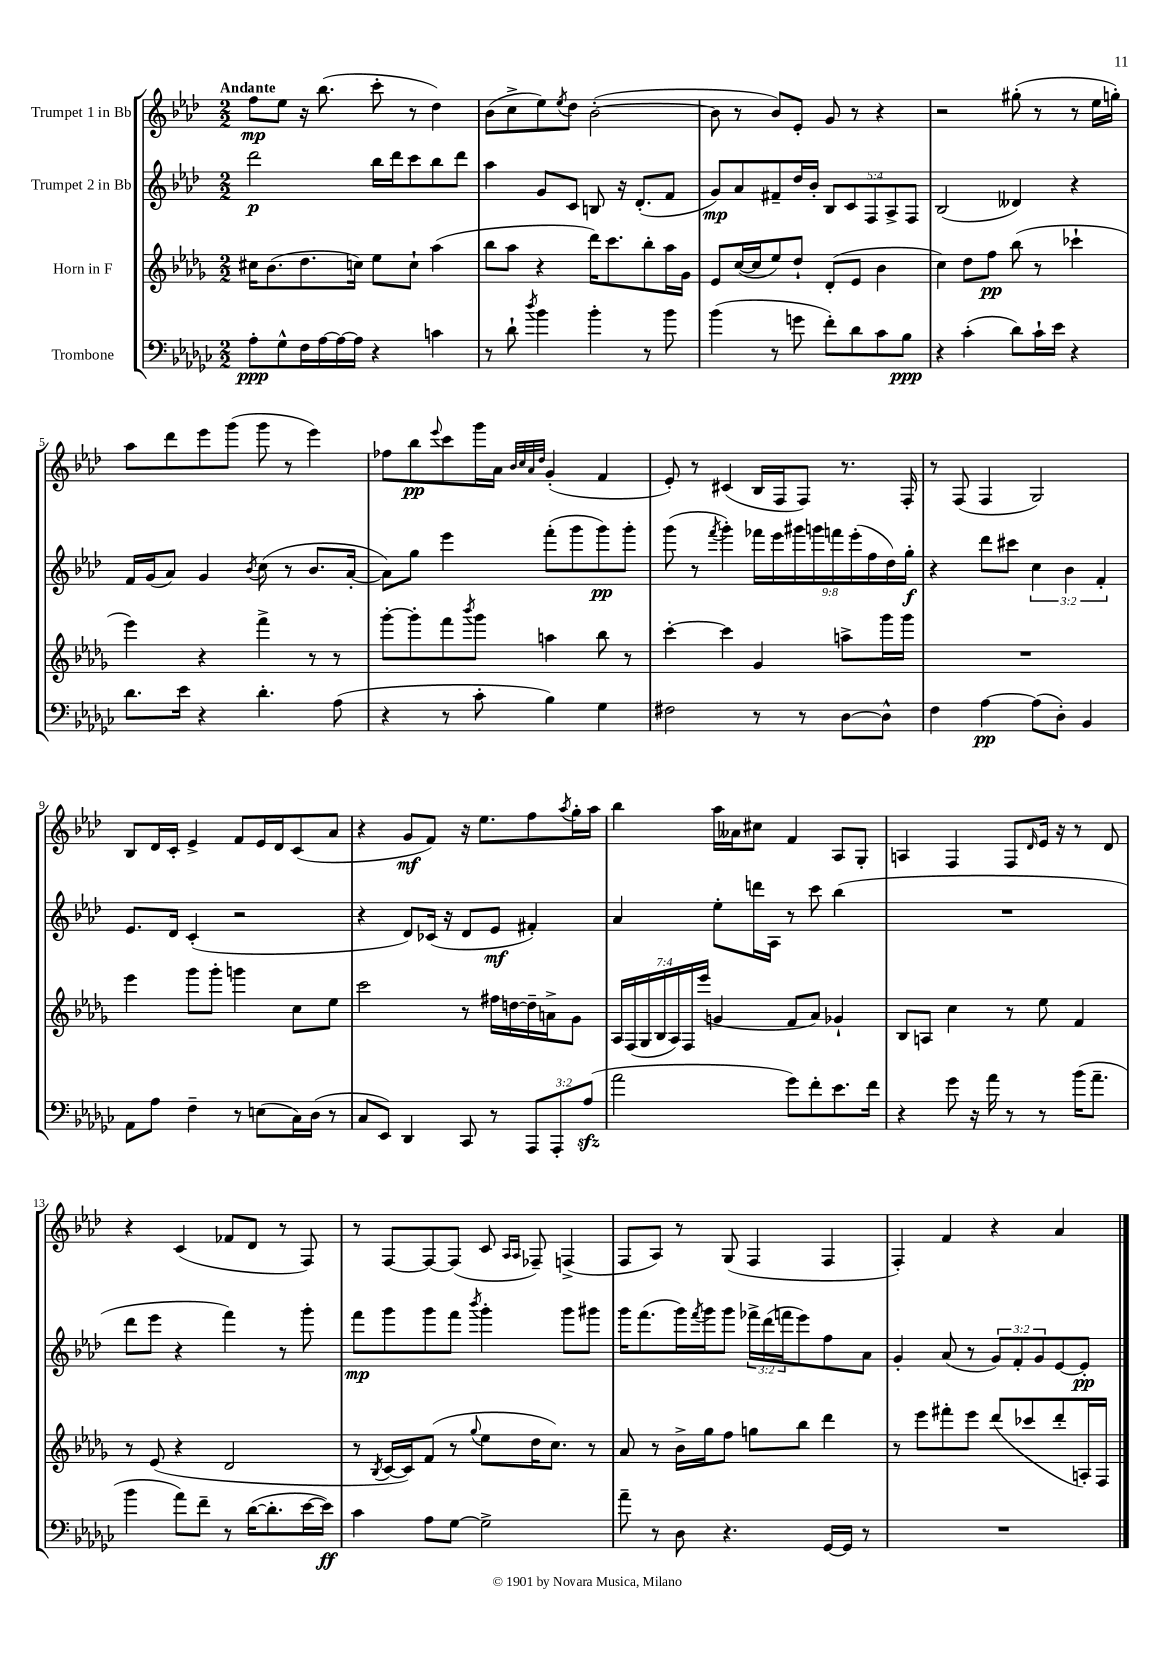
<<
\new StaffGroup <<
\new Staff = "s0" \with { instrumentName = "Trumpet 1 in Bb" } {
    \clef treble \key aes \major \numericTimeSignature \time 2/2 \tempo "Andante"
    f''8\mp ees''8 r16 bes''8.( c'''8-. r8 des''4) |
    bes'8( c''8-> ees''8) \acciaccatura { ees''8 } des''8 bes'2~-.( |
    bes'8 r8 bes'8) ees'8-. g'8 r8 r4 |
    r2 gis''8-.( r8 r8 ees''16 g''16-.) |
    aes''8 des'''8 ees'''8 g'''8( g'''8 r8 ees'''4) |
    fes''8 bes''8\pp \appoggiatura { ees'''8 } c'''8 g'''16 aes'16 \grace { bes'32 c''32 aes'32 des''32 } g'4-.( f'4 |
    ees'8-.) r8 cis'4( bes16 f16 f8) r8. f16-. |
    r8 f8( f4 g2) |
    bes8 des'16 c'16-. ees'4-> f'8 ees'16 des'16 c'8( aes'8 |
    r4 g'8\mf f'8) r16 ees''8. f''8 \acciaccatura { aes''8 } g''16-. aes''16 |
    bes''4 aes''16 aeses'16 cis''8 f'4 aes8 g8-. |
    a4 f4 f8 \grace { des'16 } ees'16 r16 r8 des'8 |
    r4 c'4( fes'8 des'8 r8 f8) |
    r8 f8~ f8~ f8( c'8 \grace { aes16 aes16 } fes8--) f4->( |
    f8 aes8) r8 g8( f4 f4 |
    f4-.) f'4 r4 aes'4 \bar "|." |
}
\new Staff = "s1" \with { instrumentName = "Trumpet 2 in Bb" } {
    \clef treble \key aes \major \numericTimeSignature \time 2/2 \override Staff.TupletNumber.text = #tuplet-number::calc-fraction-text
    des'''2\p bes''16 des'''16 c'''8 bes''8 des'''8 |
    aes''4 g'8 c'8 b8 r16 des'8.-.( f'8 |
    g'8\mp) aes'8 fis'8-- des''16 bes'16-. \tuplet 5/4 { bes8 c'8 f8 aes8-> f8 } |
    bes2( deses'4) r4 |
    f'16 g'16( aes'8) g'4 \acciaccatura { bes'8 } c''8( r8 bes'8. aes'16~-. |
    aes'8) g''8 ees'''4 f'''8-.( g'''8 g'''8\pp) g'''8-. |
    g'''8( r8 \acciaccatura { f'''8 } g'''4-.) \tuplet 9/8 { fes'''16 ees'''16 gis'''16 g'''16 f'''16 ees'''16-.( f''16 des''16) g''16-.\f } |
    r4 des'''8 cis'''8 \tuplet 3/2 { c''4 bes'4 f'4-. } |
    ees'8. des'16 c'4-.( r2 |
    r4 des'8) ces'16( r16 des'8 ees'8\mf fis'4-.) |
    aes'4 ees''8-. d'''16 aes16 r8 c'''8 bes''4( |
    R1 |
    des'''8 ees'''8 r4 f'''4) r8 g'''8-. |
    f'''8\mp g'''8 g'''8 f'''8 \acciaccatura { bes'''8 } g'''4-. g'''8 gis'''8 |
    g'''16 f'''8.( g'''16) \acciaccatura { f'''8 } g'''16 g'''8 \tuplet 3/2 { fes'''16-> des'''16( f'''16 } ees'''8) f''8 aes'8 |
    g'4-. aes'8( r8 \tuplet 3/2 { g'8) f'8-. g'8 } ees'8~ ees'8-.\pp \bar "|." |
}
\new Staff = "s2" \with { instrumentName = "Horn in F" } {
    \clef treble \key des \major \numericTimeSignature \time 2/2 \override Staff.TupletNumber.text = #tuplet-number::calc-fraction-text
    cis''16 bes'8.( des''8. c''16) ees''8 c''8-! aes''4( |
    bes''8 aes''8 r4 des'''16) c'''8. bes''8-. aes''16 ges'16 |
    ees'8 c''16~( c''16 ees''8) des''8-! des'8-.( ees'8 bes'4 |
    c''4) des''8 f''8\pp bes''8( r8 ces'''4-! |
    ees'''4) r4 f'''4-> r8 r8 |
    ges'''8~-. ges'''8-. f'''8 \acciaccatura { bes'''8 } ges'''8 a''4 bes''8 r8 |
    c'''4~-. c'''4 ges'4 a''8-> ges'''16 ges'''16 |
    R1 |
    ees'''4 ges'''8 ges'''8-. g'''4 c''8 ees''8 |
    c'''2 r8 fis''16 d''16~ d''16-- a'16-> ges'8 |
    \tuplet 7/4 { aes16 f16( ges16 bes16 aes16) f16 ees'''16( } g'4 f'8 aes'8) ges'4-! |
    bes8 a8 c''4 r8 ees''8 f'4 |
    r8 ees'8( r4 des'2 |
    r8 \acciaccatura { bes8 } c'16~ c'16) f'8( r8 \appoggiatura { ges''8 } ees''8 des''16 c''8.) r8 |
    aes'8 r8 bes'16-> ges''16 f''8 g''8 bes''8 des'''4 |
    r8 ees'''8 fis'''8-. ees'''8 des'''8( ces'''8 des'''8-. a16-.) f16 \bar "|." |
}
\new Staff = "s3" \with { instrumentName = "Trombone" } {
    \clef bass \key ges \major \numericTimeSignature \time 2/2 \override Staff.TupletNumber.text = #tuplet-number::calc-fraction-text
    aes8-.\ppp ges8-^ f16 aes16~ aes16~ aes16 r4 c'4 |
    r8 des'8-! \acciaccatura { des''8 } bes'4 bes'4-. r8 bes'8 |
    bes'4( r8 g'8 f'8-.) des'8 ces'8 bes8\ppp |
    r4 ces'4-.( des'8) ces'16-! ees'16 r4 |
    des'8. ees'16 r4 des'4.-. aes8( |
    r4 r8 ces'8-. bes4) ges4 |
    fis2 r8 r8 des8~ des8-^ |
    f4 aes4~\pp aes8( des8-.) bes,4 |
    aes,8 aes8 f4-- r8 e8( ces16) des16( r8 |
    ces8 ees,8) des,4 ces,8 r8 \tuplet 3/2 { aes,,8 aes,,8-. aes8\sfz( } |
    aes'2 ges'8) f'8-. ees'8. f'16 |
    r4 ges'8 r16 aes'16 r8 r8 bes'16( aes'8.-- |
    bes'4 aes'8) f'8-- r8 des'16~( des'8.-. ees'16~ ees'16\ff) |
    ces'4 aes8 ges8~ ges2-> |
    aes'8-- r8 des8 r4. ges,16~ ges,16 r8 |
    R1 \bar "|." |
}
>>
>>
